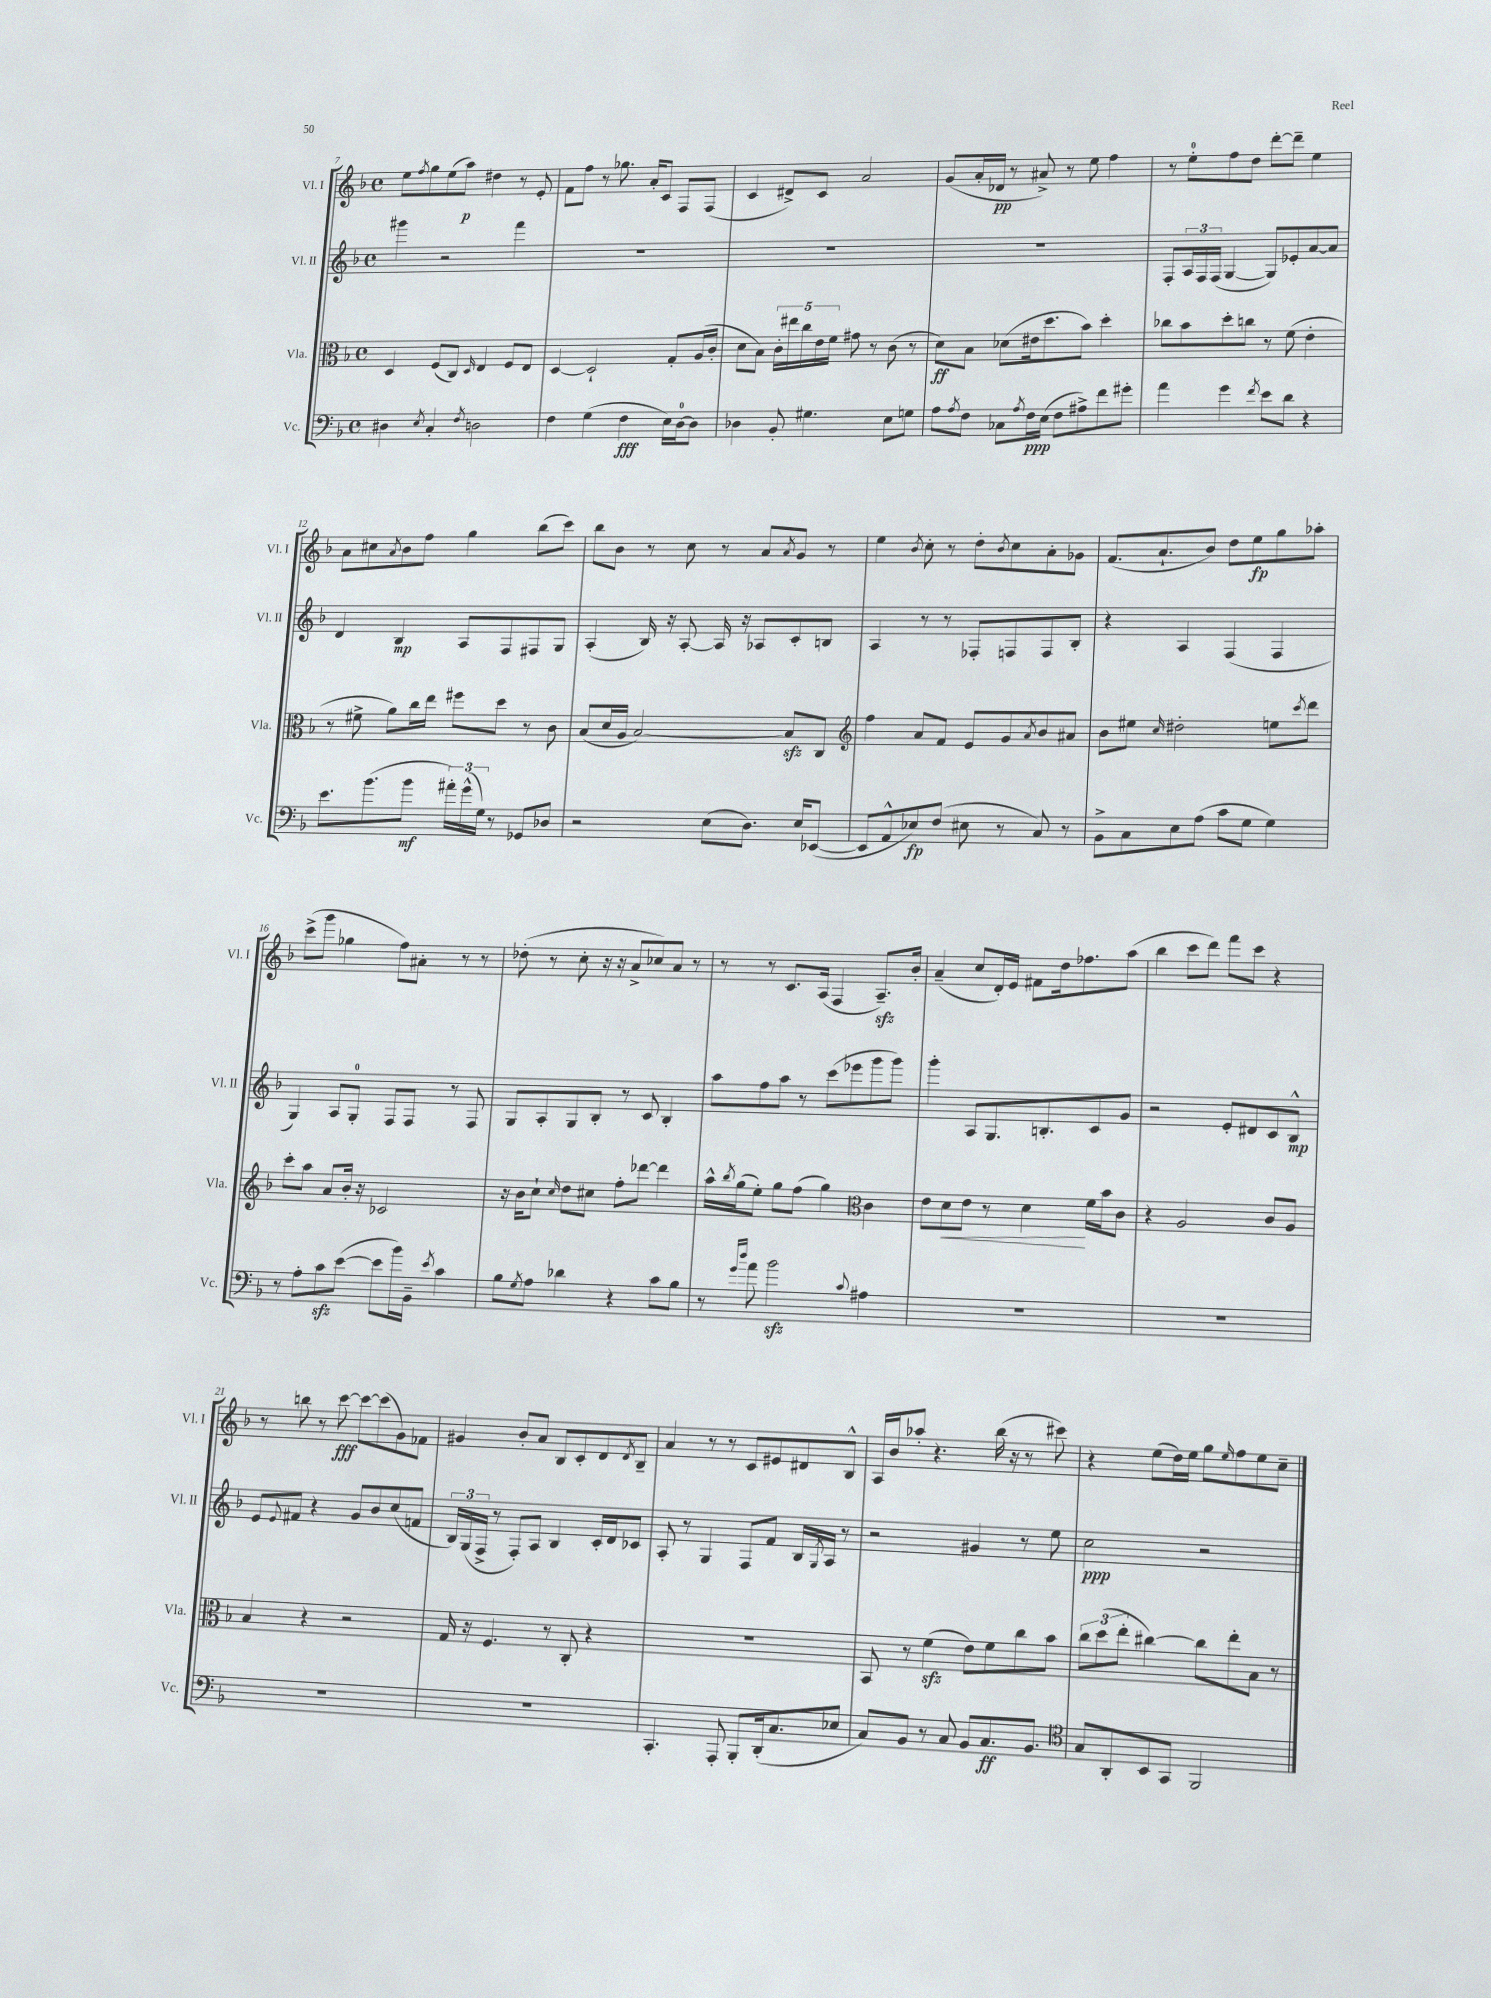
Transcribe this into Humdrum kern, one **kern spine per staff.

**kern	**dynam	**kern	**dynam	**kern	**dynam	**kern	**dynam
*part4	*part4	*part3	*part3	*part2	*part2	*part1	*part1
*staff4	*staff4	*staff3	*staff3	*staff2	*staff2	*staff1	*staff1
*I"Vc.	*	*I"Vla.	*	*I"Vl. II	*	*I"Vl. I	*
*I'Vc.	*	*I'Vla.	*	*I'Vl. II	*	*I'Vl. I	*
*clefF4	*	*clefC3	*	*clefG2	*	*clefG2	*
*k[b-]	*	*k[b-]	*	*k[b-]	*	*k[b-]	*
*M4/4	*	*M4/4	*	*M4/4	*	*M4/4	*
*met(c)	*	*met(c)	*	*met(c)	*	*met(c)	*
=7	=7	=7	=7	=7	=7	=7	=7
4D#X\	.	4D/	.	4ggg#X\	.	8ee\L	.
.	.	.	.	.	.	8qff/	.
.	.	.	.	.	.	8gg\	.
8qE/	.	.	.	.	.	.	.
4C'/	.	(8F/L	.	2r	.	(8ee\	.
.	.	8C/J)	.	.	.	8aa\J)	p
8qF/	.	16qqD/	.	.	.	.	.
2Dn\	.	4E/	.	.	.	4dd#X\	.
.	.	8F/L	.	4fff\	.	8r	.
.	.	8E/J	.	.	.	8e'/	.
=8	=8	=8	=8	=8	=8	=8	=8
4F\	.	[4D/	.	1r	.	8f\L	.
.	.	.	.	.	.	8ff\J	.
(4G\	.	2D`/]	.	.	.	8r	.
.	.	.	.	.	.	8.gg-X\	.
4F\	fff	.	.	.	.	.	.
.	.	.	.	.	.	16a'/KL	.
.	.	.	.	.	.	8c/J	.
16E\LL)	.	8G'/L	.	.	.	8F/L	.
[16D\J	.	.	.	.	.	.	.
8D\J]	.	(16A/L	.	.	.	(8F/J	.
.	.	16c'/JJ	.	.	.	.	.
=9	=9	=9	=9	=9	=9	=9	=9
4D-X\	.	8d\L	.	1r	.	4c/	.
.	.	8B-\J)	.	.	.	.	.
8BB-'/	.	20c'\LL	.	.	.	8d#X^/L)	.
.	.	20ee#X\	.	.	.	.	.
.	.	20cc\	.	.	.	.	.
4.G#X\	.	.	.	.	.	8c/J	.
.	.	20e\	.	.	.	.	.
.	.	20f\JJ	.	.	.	.	.
.	.	8g#X\	.	.	.	2a/	.
.	.	8r	.	.	.	.	.
8E\L	.	(8c\	.	.	.	.	.
8Gn\J	.	8r	.	.	.	.	.
=10	=10	=10	=10	=10	=10	=10	=10
8A\L	.	8d\L)	ff	1r	.	(8g/L	.
8qA/	.	.	.	.	.	.	.
8F\J	.	8B-\J	.	.	.	16a'/L	.
.	.	.	.	.	.	16d-X/JJ	pp
8C-X\L	.	(8d-X\L	.	.	.	8r	.
8qA/	.	.	.	.	.	.	.
16F\L	ppp	16e#X\k	.	.	.	8a#X^/)	.
(16E\JJ	.	8.dd\	.	.	.	.	.
8F\L	.	.	.	.	.	8r	.
8A#X^\)	.	8b-\J)	.	.	.	8ee\	.
8f\	.	4dd'\	.	.	.	4ff\	.
8g#X'\J	.	.	.	.	.	.	.
=11	=11	=11	=11	=11	=11	=11	=11
4a\	.	8cc-X\L	.	8F'/L	.	8r	.
.	.	8b-\	.	24A/L	.	8ee'\L	.
.	.	.	.	24F/	.	.	.
.	.	.	.	(24F/JJ	.	.	.
4g\	.	8dd'\	.	[4G/	.	8ff\	.
.	.	8ccn\J	.	.	.	8dd\J	.
8qf/	.	.	.	.	.	.	.
8e\L	.	8r	.	8G/L])	.	[8ddd'\L	.
8d\J	.	(8f\	.	8e-X'/	.	8ddd~\J]	.
4r	.	4e'\	.	[8a/	.	4ee\	.
.	.	.	.	8a/J]	.	.	.
!!LO:LB:g=z
=12	=12	=12	=12	=12	=12	=12	=12
8.e\L	.	8r	.	4d/	.	8a\L	.
.	.	8f#X^\	.	.	.	8cc#X\	.
(8.b-\	.	.	.	.	.	.	.
.	.	.	.	.	.	8qa/	.
.	.	8a\L)	.	4B-/	mp	8b-\	.
8b-\J	mf	16cc\L	.	.	.	8ff\J	.
.	.	16ee\JJ	.	.	.	.	.
24a#X'\LL)	.	8ff#X\L	.	8A/L	.	4gg\	.
(24g^^\	.	.	.	.	.	.	.
24G\JJ)	.	.	.	.	.	.	.
8r	.	8dd\J	.	8F/	.	.	.
8GG-X/L	.	8r	.	8F#X/	.	(8bb-\L	.
8D-X/J	.	8c\	.	8G/J	.	8ccc\J)	.
=13	=13	=13	=13	=13	=13	=13	=13
2r	.	(8B-/L	.	(4A'/	.	8bb-\L	.
.	.	16d/L	.	.	.	8b-\J	.
.	.	16A/JJ	.	.	.	.	.
.	.	[2B-/)	.	16B-/)	.	8r	.
.	.	.	.	16r	.	.	.
.	.	.	.	[8A'/	.	8cc\	.
(8E\L	.	.	.	16A/]	.	8r	.
.	.	.	.	16r	.	.	.
8.D\J)	.	.	.	8A-X/L	.	8a/L	.
.	.	.	.	.	.	8qa/	.
.	.	8B-zz/L]	.	8c'/	.	8g/J	.
16E/KL	.	.	.	.	.	.	.
([8EE-X/J	.	8C/J	.	8Bn/J	.	8r	.
=14	=14	=14	=14	=14	=14	=14	=14
*	*	*clefG2	*	*	*	*	*
8EE-/L]	.	4ff\	.	4A/	.	4ee\	.
8AA^^/	.	.	.	.	.	.	.
.	.	.	.	.	.	8qb-/	.
8E-X/)	fp	8a/L	.	8r	.	8cc'\	.
(8F/J	.	8f/J	.	8r	.	8r	.
8E#X\	.	8e/L	.	8F-X'/L	.	8dd'\L	.
.	.	.	.	.	.	8qb-/	.
8r	.	8g/	.	8Fn/	.	8cc\	.
.	.	8qa/	.	.	.	.	.
8C/)	.	8b-/	.	8F/	.	8a'\	.
8r	.	8a#X/J	.	8B-'/J	.	8g-X\J	.
=15	=15	=15	=15	=15	=15	=15	=15
8BB-^\L	.	8b-\L	.	4r	.	(8.f/L	.
8C\	.	8ee#X\J	.	.	.	.	.
.	.	.	.	.	.	8.a`/	.
.	.	16qqcc/	.	.	.	.	.
8E\	.	2dd#X'\	.	4A/	.	.	.
(8A\J	.	.	.	.	.	8b-/J)	.
8c\L	.	.	.	(4F/	.	8dd\L	.
8G\J	.	.	.	.	.	8ee\	fp
4G\)	.	8een\L	.	4F/	.	8gg\	.
.	.	8qccc/	.	.	.	.	.
.	.	8ddd\J	.	.	.	8aa-X'\J	.
!!LO:LB:g=z
=16	=16	=16	=16	=16	=16	=16	=16
8r	.	8ccc'\L	.	4G/)	.	(8ccc^\L	.
8A'\L	.	8aa\J	.	.	.	8ggg\J	.
8czz\	.	8a/L	.	8A/L	.	4gg-X\	.
([8e\J	.	16b-'/Jk	.	8G'/J	.	.	.
.	.	16r	.	.	.	.	.
8e\L]	.	2c-X/	.	8F/L	.	8ff\L)	.
16b-\L)	.	.	.	8F/J	.	8a#X'\J	.
16BB-~\JJ	.	.	.	.	.	.	.
8qe/	.	.	.	.	.	.	.
4c\	.	.	.	8r	.	8r	.
.	.	.	.	8F/	.	8r	.
=17	=17	=17	=17	=17	=17	=17	=17
8B-\L	.	16r	.	8G/L	.	(8dd-X'\	.
.	.	16b-\KL	.	.	.	.	.
8qG/	.	.	.	.	.	.	.
8A\J	.	8cc`\J	.	8A'/	.	8r	.
.	.	16qqcc/	.	.	.	.	.
4d-X\	.	8dd\L	.	8G/	.	8cc'\	.
.	.	8cc#X\J	.	8B-'/J	.	16r	.
.	.	.	.	.	.	16r	.
4r	.	8ff'\L	.	8r	.	8a^/L	.
.	.	[8ddd-X\J	.	8c/	.	8cc-X/)	.
8c\L	.	4ddd-\]	.	4B-'/	.	8a/J	.
8B-\J	.	.	.	.	.	8r	.
=18	=18	=18	=18	=18	=18	=18	=18
8r	.	16aa^^\LL	.	8aa\L	.	8r	.
.	.	8qbb-/	.	.	.	.	.
.	.	(16gg\J	.	.	.	.	.
16qqg/LL	.	.	.	.	.	.	.
16qqdd/JJ	.	.	.	.	.	.	.
8a\	.	8ee'\J)	.	8ff\	.	8r	.
2b-zz\	.	8gg\L	.	8aa\J	.	8.c/L	.
.	.	(8ff\J	.	8r	.	.	.
.	.	.	.	.	.	(16A/Jk	.
.	.	4gg\)	.	(8ccc\L	.	4F/	.
.	.	.	.	8eee-X\	.	.	.
8qqc/	.	.	.	.	.	.	.
*	*	*clefC3	*	*	*	*	*
4A#X\	.	4c\	.	8ggg\	.	8.Azz~/L)	.
.	.	.	.	8ggg\J)	.	.	.
.	.	.	.	.	.	16b-'/Jk	.
=19	=19	=19	=19	=19	=19	=19	=19
1r	.	8e\L	.	4ggg'\	.	(4a~/	.
!	!	!	!LO:HP:b	!	!	!	!
.	.	8d\	<	.	.	.	.
.	.	8e\J	.	8A/L	.	8cc/L	.
.	.	8r	.	8.G/	.	16d'/L)	.
.	.	.	.	.	.	16e/JJ	.
.	.	4d\	.	.	.	8f#X\L	.
.	.	.	.	8.Bn'/	.	.	.
.	.	.	.	.	.	16dd\k	.
.	.	.	.	.	.	8.ff-X\	.
.	.	16f\LL	[	8c/	.	.	.
.	.	16b-\J	.	.	.	.	.
.	.	8c\J	.	8g/J	.	(8aa\J	.
=20	=20	=20	=20	=20	=20	=20	=20
1r	.	4r	.	2r	.	4bb-\	.
.	.	2A/	.	.	.	8ccc\L	.
.	.	.	.	.	.	8ddd\J)	.
.	.	.	.	8e'/L	.	8fff\L	.
.	.	.	.	8d#X/	.	8ccc\J	.
.	.	8c/L	.	8c/	.	4r	.
.	.	8A/J	.	8B-^^/J	mp	.	.
!!LO:LB:g=z
=21	=21	=21	=21	=21	=21	=21	=21
1r	.	4B-/	.	8e/L	.	8r	.
.	.	.	.	8qqe/	.	.	.
.	.	.	.	8f#X/J	.	8bbn\	.
.	.	4r	.	4r	.	8r	.
.	.	.	.	.	.	[8ccc\	fff
.	.	2r	.	8g/L	.	8ccc\L_	.
.	.	.	.	8b-/	.	(8ccc\]	.
.	.	.	.	(8cc/	.	8g\)	.
.	.	.	.	8fn/J	.	8f-X\J	.
=22	=22	=22	=22	=22	=22	=22	=22
1r	.	16G/	.	24B-/LL)	.	4g#X/	.
.	.	.	.	(24G/	.	.	.
.	.	16r	.	.	.	.	.
.	.	.	.	24F^/JJ	.	.	.
.	.	4.F/	.	8r	.	.	.
.	.	.	.	8F'/L)	.	8b-'/L	.
.	.	.	.	8A/J	.	8a/J	.
.	.	8r	.	4B-/	.	8B-/L	.
.	.	8C'/	.	.	.	8c'/	.
.	.	4r	.	16c'/LL	.	8d/	.
.	.	.	.	16d/J	.	.	.
.	.	.	.	.	.	8qd/	.
.	.	.	.	8c-X/J	.	8B-~/J	.
=23	=23	=23	=23	=23	=23	=23	=23
4.CC'/	.	1r	.	8A'/	.	4a/	.
.	.	.	.	8r	.	.	.
.	.	.	.	4G/	.	8r	.
8AAA'/	.	.	.	.	.	8r	.
8BBB-'/L	.	.	.	8F/L	.	8c/L	.
(16DD'/k	.	.	.	8f/J	.	8e#X/	.
8.C/	.	.	.	.	.	.	.
.	.	.	.	16B-/LL	.	8d#X/	.
.	.	.	.	8qG/	.	.	.
.	.	.	.	16A/JJ	.	.	.
8E-X/J	.	.	.	8r	.	8B-^^/J	.
=24	=24	=24	=24	=24	=24	=24	=24
8C/L)	.	8BB-/	.	2r	.	16A/LL	.
.	.	.	.	.	.	16b-/J	.
8BB-/J	.	8r	.	.	.	8aa-X'/J	.
8r	.	(4fzz\	.	.	.	4.r	.
8C/	.	.	.	.	.	.	.
8BB-/L	.	8e\L)	.	4g#X/	.	.	.
8.C/	ff	8f\	.	.	.	(16bb-\	.
.	.	.	.	.	.	16r	.
.	.	8cc\	.	8r	.	8r	.
8.BB-/J	.	.	.	.	.	.	.
.	.	8b-\J	.	8ee\	.	8ccc#X\)	.
=25	=25	=25	=25	=25	=25	=25	=25
*clefC4	*	*	*	*	*	*	*
8G/L	.	12cc\L	.	2cc\	ppp	4r	.
.	.	(12dd\	.	.	.	.	.
8AA'/	.	.	.	.	.	.	.
.	.	12ee'\J	.	.	.	.	.
8BB-/	.	[4cc#X\)	.	.	.	(8ee\L	.
8GG/J	.	.	.	.	.	16dd\L)	.
.	.	.	.	.	.	16ee\JJ	.
2FF/	.	8cc#\L]	.	2r	.	8gg\L	.
.	.	.	.	.	.	16qqee/	.
.	.	8ee'\	.	.	.	8ff\	.
.	.	8B-\J	.	.	.	8ee\	.
.	.	8r	.	.	.	8cc~\J	.
==	==	==	==	==	==	==	==
*-	*-	*-	*-	*-	*-	*-	*-
